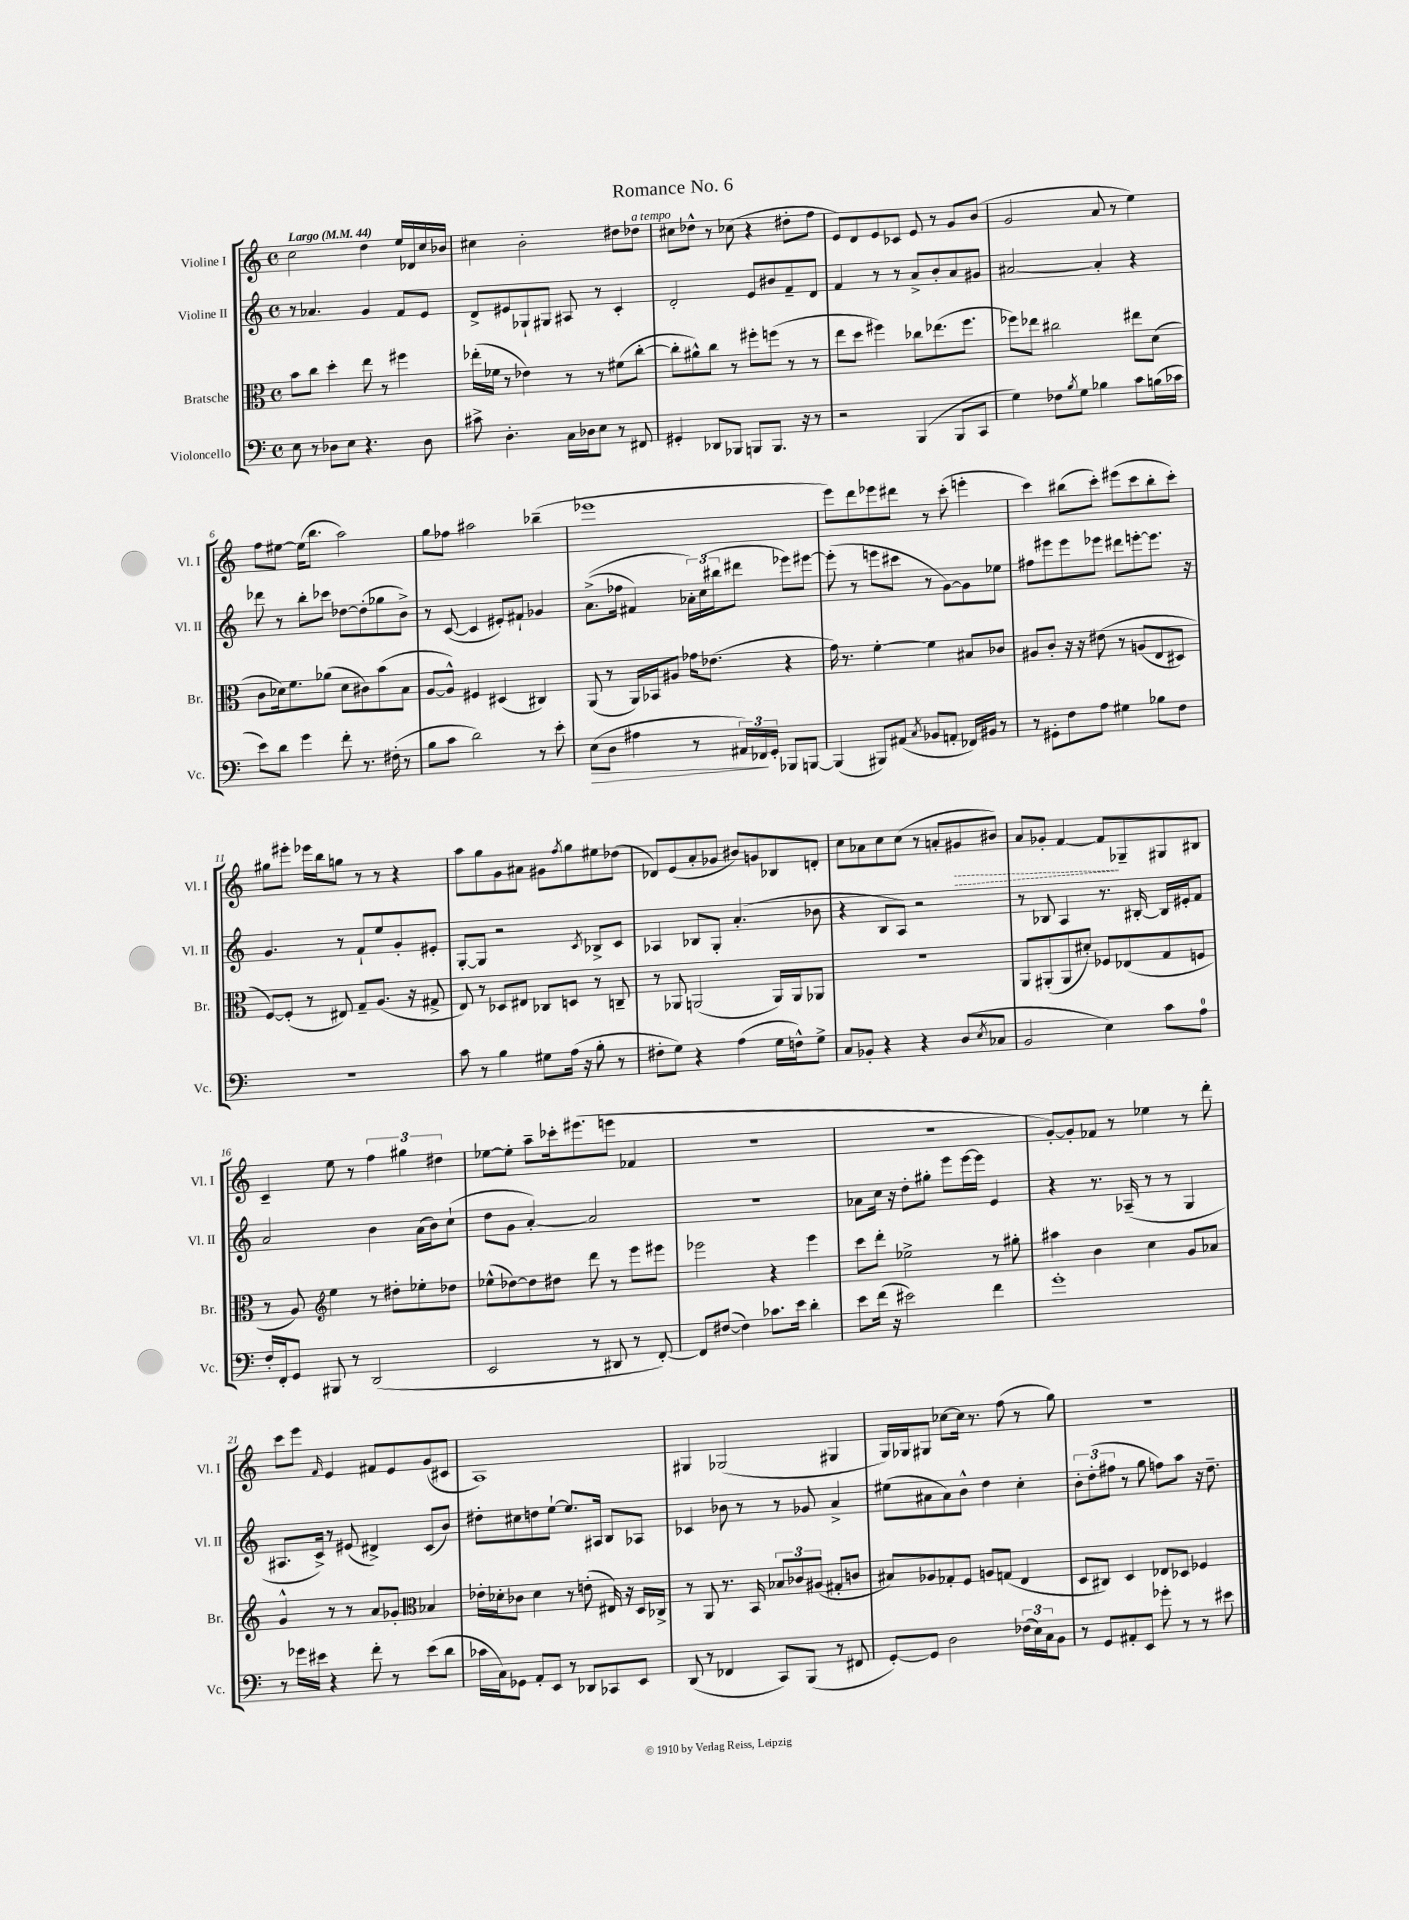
\header { title = "Romance No. 6" }
<<
\new StaffGroup <<
\new Staff = "s0" \with { instrumentName = "Violine I" shortInstrumentName = "Vl. I" } {
    \clef treble \key c \major \defaultTimeSignature \time 4/4 \tempo "Largo" 4 = 44
    c''2 d''4 e''16 des'16 c''16 bes'16 |
    cis''4 b'2-. dis''8 des''8^\markup { \italic "a tempo" } |
    cis''8 des''8-^ r8 ces''8( r4 dis''8-. f''8 |
    e'8) d'8 e'8 ces'8 e'8 r8 g'8 b'8( |
    g'2 a'8 r8 e''4) |
    f''8 eis''8~ eis''16( b''8. a''2) |
    g''8 fes''8 ais''2 bes''4--( |
    ees'''1 |
    e'''8) d'''8 ees'''8 dis'''8 r8 c'''8-.( e'''4-. |
    c'''4) bis''8( c'''8-.) eis'''8( c'''8 bis''8-. c'''8-.) |
    gis''8 eis'''8-. ees'''16 b''16 g''8 r8 r8 r4 |
    a''8 g''8 g'8 ais'8 gis'8 \acciaccatura { f''8 } g''8 eis''8 des''8( |
    des'8) e'8( a'8-. ges'8 bis'8) g'8 bes8 d'8-. |
    c''8 aes'8 c''8 c''8( r8 a'8-. \once \override Hairpin.style = #'dashed-line gis'8\> bis'8) |
    a'8 ges'8-. f'4~ f'8\! ges8-- gis8 bis8 |
    c'4-- e''8 r8 \tuplet 3/2 { f''4 gis''4 dis''4 } |
    ees''8~ ees''8-. a''8-- ces'''16-. eis'''8.( e'''8 fes'4 |
    R1 |
    r1 |
    g'8~-.) g'8-. fes'8 r8 ees''4 r8 d'''8-. |
    c'''8 e'''8 \grace { f'16 } e'4 fis'8 e'8 g'8( cis'8 |
    a1) |
    gis4 ges2( gis4 |
    g16) ges16 gis8 ces''8~ ces''16 r8. f''8( r8 g''8) |
    R1 \bar "|." |
}
\new Staff = "s1" \with { instrumentName = "Violine II" shortInstrumentName = "Vl. II" } {
    \clef treble \key c \major \defaultTimeSignature \time 4/4
    r8 aes'4. g'4 f'8 e'8 |
    d'8-> eis'8 ges8-! gis8 ais8 r8 c'4-. |
    d'2-. e'8 bis'8 f'8-- d'8 |
    f'4 r8 r8 a'8-> b'8-. a'8 gis'8 |
    ais'2~ ais'4-. r4 |
    des'''8 r8 b''8-. ces'''8 des''8~ des''8-.( ges''8 b'8->) |
    r8 c'8~( c'4 eis'8-.) fis'8-! ges'4 |
    a'8.->(\( fes''16 fis'4) \tuplet 3/2 { aes'16-.\) c''16( bis''16 } dis'''8 ees'''8) eis'''8~ |
    eis'''8-.( r8 e'''8 cis'''8 r8 g'8~) g'8 ees''8 |
    fis''8 eis'''8 eis'''8 ees'''8 dis'''8 e'''8~-. e'''8. r16 |
    g'4. r8 f'8-! e''8 g'8-. eis'8-. |
    g8~-. g8 r2 \acciaccatura { c'8 } bes8-> c'8 |
    aes4 bes8 g8-. a'4.-.( bes'8 |
    r4 b8 a8) r2 |
    r8 bes8 a4 r8. bis16~-. bis16 eis'16-. f'8 |
    a'2 b'4 a'16( b'16) c''8-!( |
    d''8 g'8 a'4~-.) a'2 |
    R1 |
    aes'8 c''16 r16 d''8-. gis''8-. e'''8 e'''16~ e'''16 e'4 |
    r4 r8. aes16--( r8 r8 g4 |
    ais8. c'16->) r8 eis'8( dis'4->) c'8( b'8) |
    dis''8-. cis''8 d''8 e''8~-! e''8. ais16 b8 aes8 |
    ces'4 bes'8 r8 r8 ges'8 a'4-> |
    eis''8( ais'8 ais'8) b'8-^ d''4 c''4-. |
    \tuplet 3/2 { b'8-. d''8-.( fis''8 } r8 g''8 f''8) a''8 r16 d''8.-- \bar "|." |
}
\new Staff = "s2" \with { instrumentName = "Bratsche" shortInstrumentName = "Br." } {
    \clef alto \key c \major \defaultTimeSignature \time 4/4
    b'8 c''8 d''4-. e''8 r8 fis''4 |
    ees''16-.( fes'16 r8 ees'4) r8 r8 fis'8( c''8~-. |
    c''8-. ais'8-^) c''8 r8 fis''8-. f''8( r8 r8 |
    e''8 d''8 fis''4) ces''8 ees''8.( fis''8. |
    fes''8) ees''8 cis''2 eis''8 d'8( |
    c'8 des'16) f'8. aes'8( des'8 cis'8) b'8( b8 |
    a8~ a8-^) fis4 dis4( cis4) |
    a,8( r8 a,16) bes,16 ais8 ges'16 ees'8.( r4 |
    g'16) r8. f'4~-. f'4 bis8 ces'8 |
    ais8 c'8-. r16 r16 eis'8\( r8 a8( e8 dis8) |
    f8~\) f8-.( r8 eis8) g8-- a8.( r16 gis8-> |
    e8) r8 des8 eis8 ces8 d8 r8 c8-- |
    r8 aes,8 a,2( a,16) a,16 aes,8 |
    R1 |
    a,8 ais,8-.( ais,8 dis'8-.) fes8 ees8( g8 f8 |
    r8 a8) \clef treble e''4 r8 dis''8-. ees''8-. des''8 |
    ees''8-^( des''8~) des''8 dis''8 d'''8 r8 e'''8 eis'''8 |
    ees'''2 r4 ees'''4 |
    c'''8 d'''8-. ees''2-> r8 gis''8-. |
    ais''4 b'4 c''4 g'8 aes'8 |
    g'4-^ r8 r8 a'8 ges'8-. \clef alto bes4 |
    ees'16-. des'16-. ces'8 des'4 r8 e'8-.( eis16) r16 d16 ces16-> |
    r8 a,8 r8. b,16 \tuplet 3/2 { bes8 ces'8 ais8( } gis8-. c'8 |
    bis8) aes8 ges8-. f8 a8 g8( e4 |
    d8 cis8) d4 ees8 des8 fes4 \bar "|." |
}
\new Staff = "s3" \with { instrumentName = "Violoncello" shortInstrumentName = "Vc." } {
    \clef bass \key c \major \defaultTimeSignature \time 4/4
    e8 r8 des8 e8 r4. des8 |
    cis'8-> d4.-. c16 des16 e8 r8 fis,8 |
    gis,4-. des,8 bes,,8 b,,8 b,,8. r16 r8 |
    r2 b,,4( b,,8 c,8 |
    g4) fes8 \acciaccatura { b8 } g8 bes4 c'8 b16( ces'16 |
    e'8) d'8 g'4 f'8-. r8. fis16-.( r8 |
    b8 c'8 d'2) r8 e'8-. |
    e8\>( d8 ais4 r8 \tuplet 3/2 { ais,16) fes,16\! g,16-. } bes,,8 b,,8~ |
    b,,4( bis,,8) ais,8( \acciaccatura { c8 } bes,8 a,8-. fes,16) bis,16 r8 |
    r8 gis,8-. f8 a8 gis4 bes8 f8 |
    R1 |
    c'8 r8 b4 gis8 a16( r16 b8-. r8 |
    fis8-. g8) r4 a4( g16 f16-^) g8-> |
    c8 bes,8-. r4 r4 d8( \acciaccatura { e8 } ces8 |
    b,2 e4) c'8 a8-0 |
    f16-. f,16-. g,8 bis,,8 r8 d,2( |
    e,2 r8 dis,8 r8 f,8~-.) |
    f,8 fis8~( fis4) ces'8. e'16 d'4-. |
    e'8 f'16( r16 eis'2) f'4 |
    g'1-. |
    r8 ges'16 eis'16 r4 f'8-. r8 eis'8( d'8 |
    ces'16 c16) ges,8 a,8-. e,8 r8 des,8 ces,8 e,8 |
    d,8( r8 fes,4 c,8) b,,8( r8 fis,8 |
    g,8~-.) g,8 d2 \tuplet 3/2 { fes16( e16) c16 } b,8 |
    r8 g,8 ais,8-. e,8 ges'8-. r8 r8 eis'8 \bar "|." |
}
>>
>>
